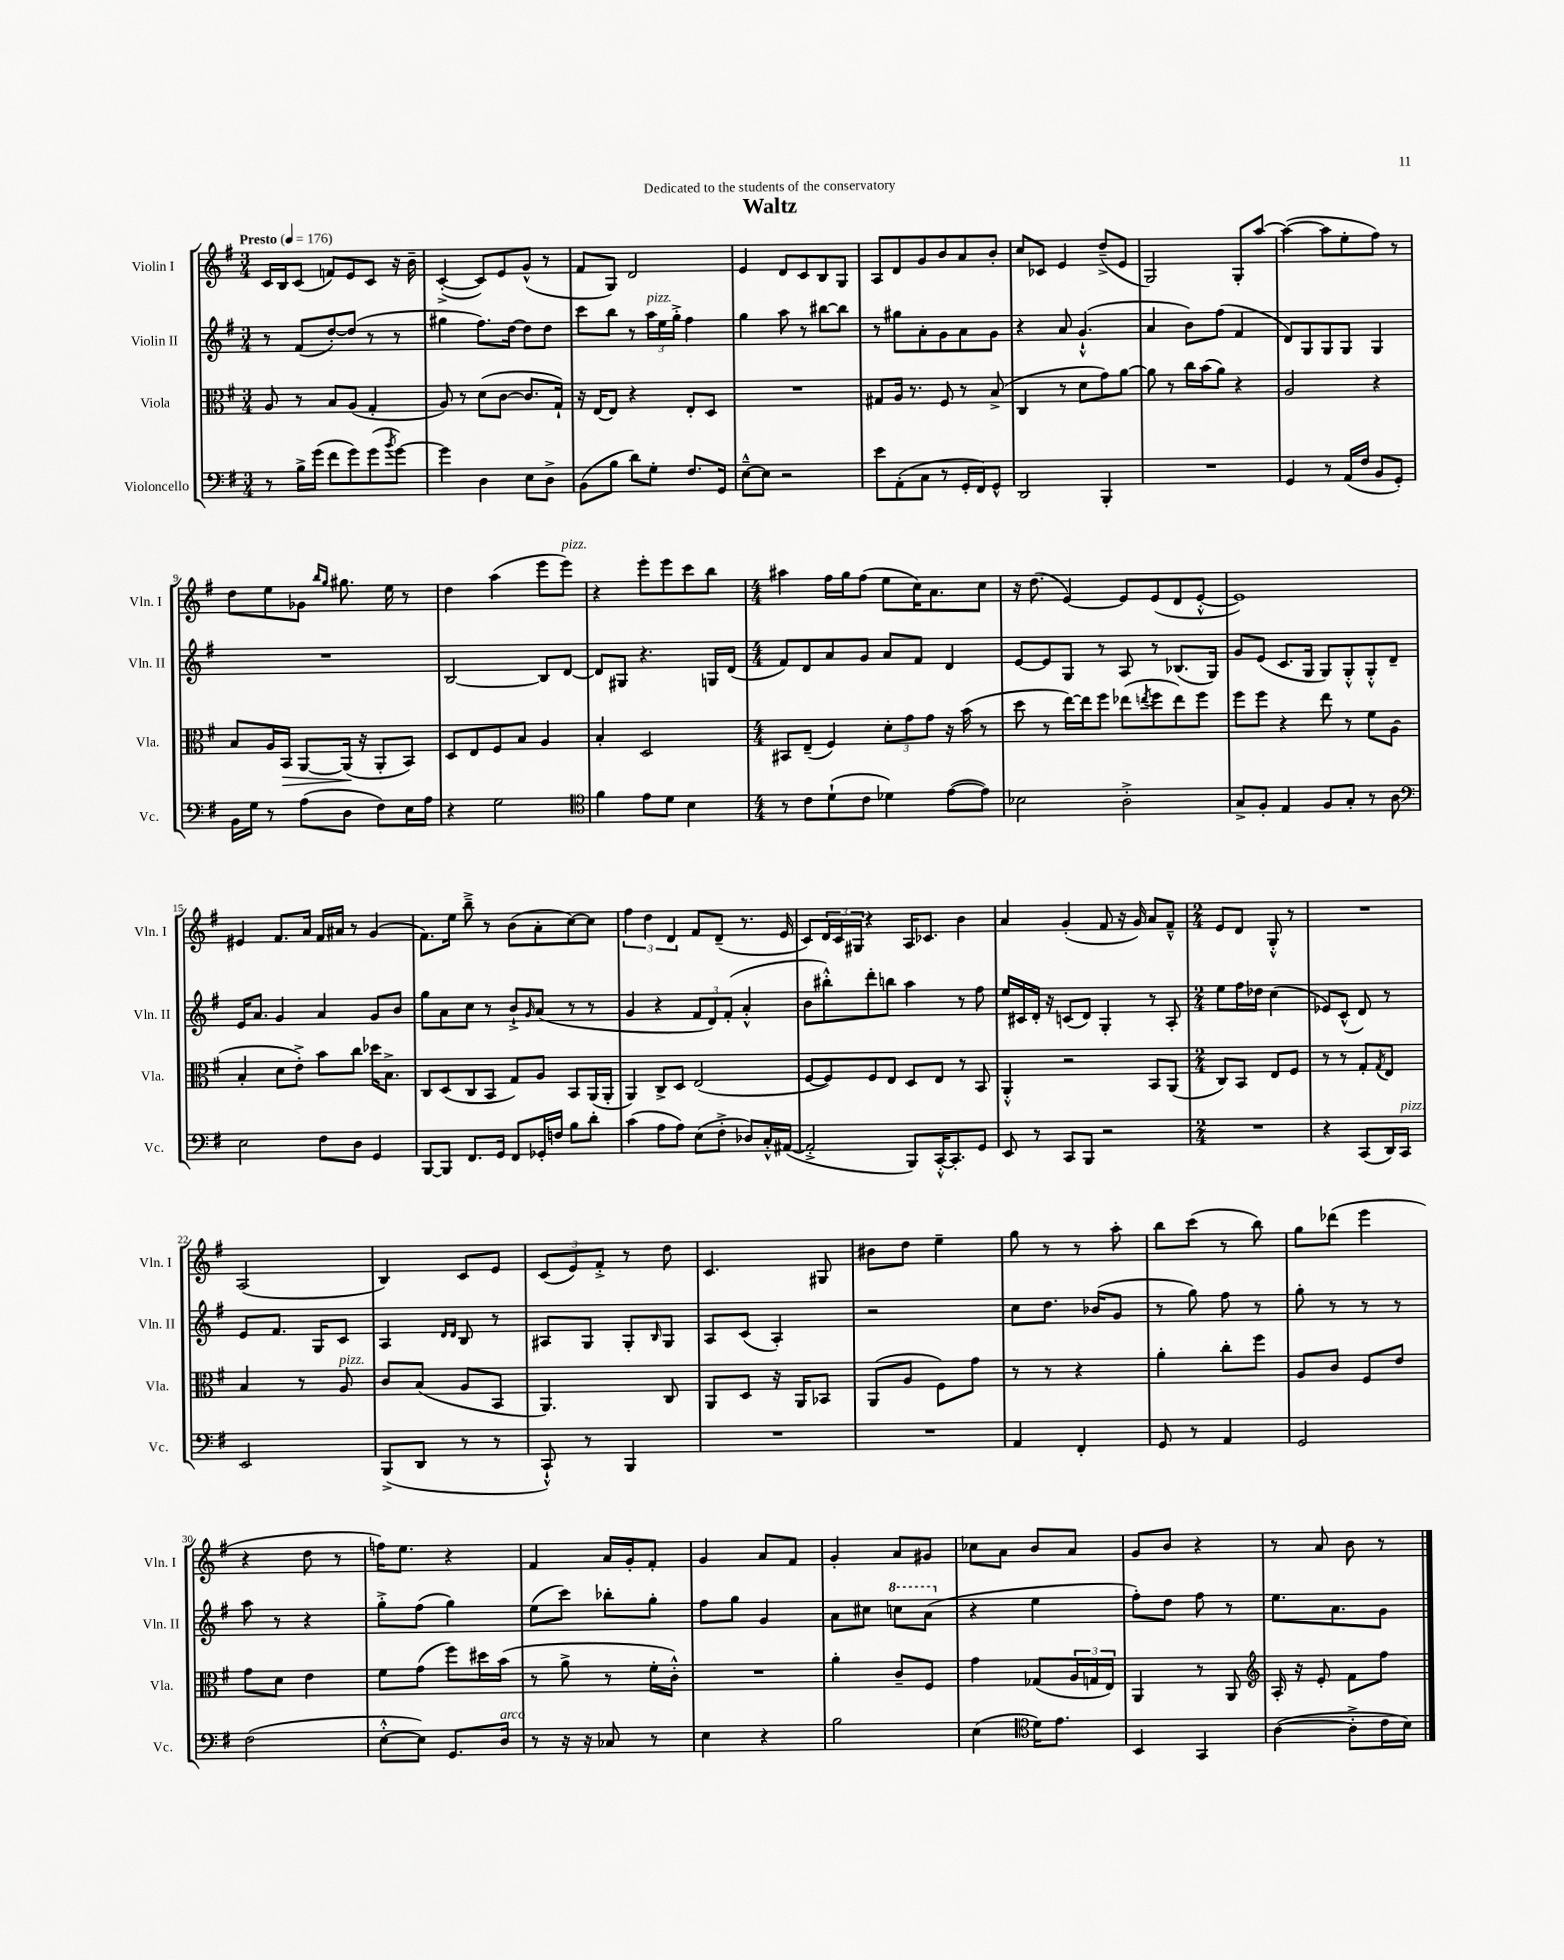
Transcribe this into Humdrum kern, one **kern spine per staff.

**kern	**kern	**dynam	**kern	**kern
*part4	*part3	*part3	*part2	*part1
*staff4	*staff3	*staff3	*staff2	*staff1
*I"Violoncello	*I"Viola	*	*I"Violin II	*I"Violin I
*I'Vc.	*I'Vla.	*	*I'Vln. II	*I'Vln. I
*clefF4	*clefC3	*	*clefG2	*clefG2
*k[f#]	*k[f#]	*	*k[f#]	*k[f#]
*M3/4	*M3/4	*	*M3/4	*M3/4
*MM176	*MM176	*	*MM176	*MM176
=1	=1	=1	=1	=1
!	!	!	!	!LO:TX:a:B:t=Presto
8r	8A/	.	8r	16c/LL
.	.	.	.	16B/J
16B^\LL	8r	.	(8f#/L	(8c/J
(16g\JJ	.	.	.	.
8f#\L	8B/L	.	[8dd'/)	8fn/L)
8g\)	(8A/J	.	(8dd/J]	8e/
(8g\	4G'/	.	8r	8c/J
8qb/	.	.	.	.
[8g\J)	.	.	8r	16r
.	.	.	.	16b~\
=2	=2	=2	=2	=2
4g\]	8A/)	.	4gg#X\	([4c'^/
.	8r	.	.	.
4D\	(8d\L	.	8.ff#\L)	8c/L])
.	[8c\J	.	.	8e/
.	.	.	[16dd\Jk	.
8E\L	8.c/L]	.	8dd\L]	(8g^^/J
8D^\J	.	.	8dd\J	8r
.	16G`/Jk)	.	.	.
=3	=3	=3	=3	=3
(8BB\L	16r	.	8ccc\L	8f#/L
.	[16E/KL	.	.	.
8B\J	8E/J]	.	8bb\J	8G/J)
8d\L)	4r	.	8r	2d/
!	!	!	!LO:TX:a:i:t=pizz.	!
8G'\J	.	.	24aa\LL	.
.	.	.	24ee\	.
.	.	.	24gg'^\JJ	.
8.F#/L	8E'/L	.	4ff#\	.
.	8D/J	.	.	.
16GG/Jk	.	.	.	.
=4	=4	=4	=4	=4
[8E~^^\L	2.r	.	4gg\	4e/
8E\J]	.	.	.	.
2r	.	.	8aa\	8d/L
.	.	.	8r	8c/
.	.	.	[8bb#X\L	8B/
.	.	.	8bb#\J]	8G/J
=5	=5	=5	=5	=5
8e\L	8G#X/L	.	8r	8A/L
(8AA'\	16A/Jk	.	8gg#X\L	8d/
.	8.r	.	.	.
8C\J	.	.	8a'\	8g/
8r	8F#/	.	8g\	8b/
16GG'/LL	8r	.	8a\	8a/
16FF#/J)	.	.	.	.
8GG^^/J	(8B^/	.	8g\J	8b'/J
=6	=6	=6	=6	=6
2DD/	4C/	.	4r	8cc/L
.	.	.	.	8c-X/J
.	8r	.	8a/	4e/
.	8d\L	.	(4.g`^^/	.
4BBB'/	8g\)	.	.	(8dd~^/L
.	[8a\J	.	.	8e/J
=7	=7	=7	=7	=7
2.r	8a\]	.	4a/	2G/)
.	8r	.	.	.
.	16cc\LL	.	8b\L)	.
.	(16b\J	.	.	.
.	8a\J)	.	(8ff#\J	.
.	4r	.	4f#/	8G'/L
.	.	.	.	[8aa/J
=8	=8	=8	=8	=8
4GG/	2A/	.	8d/L)	(4aa\_
.	.	.	8G/	.
8r	.	.	8G/	8aa\L]
(16AA/LL	.	.	8G/J	8ee'\
16F#/JJ	.	.	.	.
8BB/L	4r	.	4G/	8ff#\J)
8GG'/J)	.	.	.	8r
!!LO:LB:g=z
=9	=9	=9	=9	=9
16BB\LL	8B/L	.	2.r	8dd\L
16G\JJ	.	.	.	.
8r	16A/L	.	.	8ee\
!	!	!LO:HP:b	!	!
.	16BB/JJ	>	.	.
(8A\L	[8AA/L	.	.	8g-X\J
.	.	.	.	16qqbb/LL
.	.	.	.	16qqgg/JJ
8D\J	(16AA/Jk]	.	.	8.gg#X\
.	16r	]	.	.
8F#\L)	8AA'/L	.	.	.
.	.	.	.	16ee\
16E\L	8BB/J)	.	.	8r
16A\JJ	.	.	.	.
=10	=10	=10	=10	=10
4r	8D/L	.	[2B/	4dd\
.	8E/	.	.	.
2G\	8F#/	.	.	(4aa\
.	8B/J	.	.	.
.	4A/	.	8B/L]	8eee\L
!	!	!	!	!LO:TX:a:i:t=pizz.
.	.	.	[8d/J	8eee\J)
=11	=11	=11	=11	=11
*clefC4	*	*	*	*
4f#\	4B'/	.	8d/L]	4r
.	.	.	8G#X/J	.
8e\L	2D/	.	4.r	8eee'\L
8d\J	.	.	.	8eee\
4B\	.	.	.	8ccc\
.	.	.	16Gn/LL	8bb\J
.	.	.	(16d/JJ	.
=12	=12	=12	=12	=12
*M4/4	*M4/4	*	*M4/4	*M4/4
8r	8BB#X/L	.	8f#/L)	4aa#X\
8c\L	(8E~/J	.	8d/	.
(8d`\	4F#/)	.	8a/	16ff#\LL
.	.	.	.	16gg\J
8c\J	.	.	8g/J	(8ff#\J
4d-X\)	12d'\L	.	8a/L	8ee\L
.	12g\	.	.	.
.	.	.	8f#/J	16cc\K)
.	12g\J	.	.	.
.	.	.	.	8.a\
([8e\L	16r	.	4d/	.
.	(16b\	.	.	.
8e\J])	8r	.	.	8cc\J
=13	=13	=13	=13	=13
2B-X\	8dd\	.	[8e/L	16r
.	.	.	.	(8.dd\
.	8r	.	8e/]	.
.	[16ee\LL)	.	8G/J	[4e/)
.	16ee\J]	.	.	.
.	8ff#\J	.	8r	.
2A'^\	(8ee-X\L	.	8A/	8e/L]
.	8qeen/	.	.	.
.	8ff#\	.	8r	(8e/
.	8ee\)	.	(8.B-X/L	8d/
.	8ff#\J	.	.	[8e'^^/J
.	.	.	16G/Jk)	.
=14	=14	=14	=14	=14
8G^/L	8ff#\L	.	8g/L	1e])
8F#'/J	8ff#\J	.	(8e/J	.
4E/	4r	.	8.c/L	.
.	.	.	16G/Jk	.
8F#/L	8ee\	.	8G/L)	.
8G'/J	8r	.	8G'^^/	.
8r	8f#\L	.	8G'^^/	.
8A\	(8A\J	.	8d~/J	.
!!LO:LB:g=z
=15	=15	=15	=15	=15
*clefF4	*	*	*	*
2E\	4B'/	.	16e/KL	4e#X/
.	.	.	8.a/J	.
.	8d\L	.	4g/	8.f#/L
.	8e'^\J)	.	.	.
.	.	.	.	16a/Jk
8F#\L	8b\L	.	4a/	16f#/LL
.	.	.	.	16a#X/JJ
8D\J	8cc\J	.	.	8r
4GG/	16dd-X\KL	.	8g/L	(4g/
.	8.B^\J	.	.	.
.	.	.	8b/J	.
=16	=16	=16	=16	=16
[8BBB/L	8C/L	.	8gg\L	8.f#\L)
8BBB/J]	(8D/	.	8a\	.
.	.	.	.	16ee\Jk
8.FF#/L	8C/	.	8cc\J	8bb~^\
.	8BB/J	.	8r	8r
16GG/Jk	.	.	.	.
8FF#/L	8G/L)	.	8b`^/L	(8b\L
.	.	.	16qqg/	.
16GG-X'/L	8A/J	.	(8a/J	8a'\
16Fn/JJ	.	.	.	.
8B\L	8BB/L	.	8r	[8cc\)
8d'\J	(16AA/L	.	8r	8cc\J]
.	16AA'/JJ	.	.	.
=17	=17	=17	=17	=17
(4c\	4AA/)	.	4g/	6ff#\
.	.	.	.	6dd\
8A\L	8C^/L	.	4r	.
.	.	.	.	6d/
8A\J)	8D/J	.	.	.
(8E\L	(2E/	.	12f#/L	8f#/L
.	.	.	12d/)	.
8F#'^\J	.	.	.	(8d~/J
.	.	.	(12f#'/J	.
8D-X/L)	.	.	4a'^^/	8.r
16C'^^/L	.	.	.	.
([16AA#X/JJ	.	.	.	16e/
=18	=18	=18	=18	=18
2AA#'^/]	[8F#/L	.	8b\L	8c/L)
.	8F#/])	.	8bb#X'^^\)	24d/L
.	.	.	.	24c/
.	.	.	.	24G#X/JJ
.	8F#/	.	8ddd'\	4r
.	8E/J	.	8bbn\J	.
8BBB/L)	8D/L	.	4aa\	16A/KL
.	.	.	.	8.c-X/J
[16CC'^^/K	8E/J	.	.	.
8.CC'/]	.	.	.	.
.	8r	.	8r	4b\
8GG/J	8BB/	.	8ff#\	.
=19	=19	=19	=19	=19
8EE/	4AA'^^/	.	16ee/LL	4a/
.	.	.	16c#X/	.
8r	.	.	16d'/JJ	.
.	.	.	16r	.
8CC/L	2r	.	(8cn/L	(4g'/
8BBB/J	.	.	8d/J)	.
2r	.	.	4G'/	8f#/
.	.	.	.	16r
.	.	.	.	16g/)
.	8BB/L	.	8r	8a/L
.	(8AA/J	.	8A'/	8f#~^^/J
=20	=20	=20	=20	=20
*M2/4	*M2/4	*	*M2/4	*M2/4
2r	8C/L)	.	8ee\L	8e/L
.	8BB/J	.	16ff#\L	8d/J
.	.	.	16dd-X\JJ	.
.	8E/L	.	(4cc\	8G'^^/
.	8F#/J	.	.	8r
=21	=21	=21	=21	=21
4r	8r	.	8e-X/L)	2r
.	8r	.	(8c^^/J	.
(8CC/L	8G'/L	.	8d/)	.
.	8qG/	.	.	.
16DD/L)	8E/J	.	8r	.
!LO:TX:a:i:t=pizz.	!	!	!	!
16CC/JJ	.	.	.	.
!!LO:LB:g=z
=22	=22	=22	=22	=22
2EE/	4B/	.	8e/L	(2A/
.	.	.	8.f#/J	.
.	8r	.	.	.
.	.	.	16G/KL	.
!	!LO:TX:a:i:t=pizz.	!	!	!
.	8A/	.	8c/J	.
=23	=23	=23	=23	=23
(8BBB^/L	8c/L	.	4A/	4B/)
8DD/J	(8B/J	.	.	.
.	.	.	16qqd/LL	.
.	.	.	16qqd/JJ	.
8r	8A/L	.	8B/	8c/L
8r	8BB/J	.	8r	8e/J
=24	=24	=24	=24	=24
8CC`^^/)	4.AA/)	.	8A#X/L	(12c/L
.	.	.	.	12e/)
8r	.	.	8G/J	.
.	.	.	.	12f#'^/J
4BBB/	.	.	8G'/L	8r
.	.	.	16qqB/	.
.	8C/	.	8G/J	8dd\
=25	=25	=25	=25	=25
2r	8AA/L	.	8A/L	4.c/
.	8D/J	.	(8c/J	.
.	16r	.	4A'/)	.
.	16AA/KL	.	.	.
.	8BB-X/J	.	.	8G#X/
=26	=26	=26	=26	=26
2r	(8AA/L	.	2r	8b#X\L
.	8A/J	.	.	8dd\J
.	8F#\L)	.	.	4ee~\
.	8g\J	.	.	.
=27	=27	=27	=27	=27
4AA/	8r	.	8cc\L	8gg\
.	8r	.	8.dd\J	8r
4FF#'/	4r	.	.	8r
.	.	.	(16b-X/KL	.
.	.	.	8g/J	8aa'\
=28	=28	=28	=28	=28
8GG/	4a'\	.	8r	8bb\L
8r	.	.	8gg\)	(8ccc\J
4AA/	8cc'\L	.	8ff#\	8r
.	8ff#\J	.	8r	8bb\)
=29	=29	=29	=29	=29
2GG/	8A/L	.	8gg'\	8gg\L
.	8c/J	.	8r	(8ddd-X\J
.	8F#/L	.	8r	4eee\
.	8e/J	.	8r	.
!!LO:LB:g=z
=30	=30	=30	=30	=30
(2F#\	8g\L	.	8aa\	4r
.	8d\J	.	8r	.
.	4e\	.	4r	8dd\
.	.	.	.	8r
=31	=31	=31	=31	=31
[8E'^^\L	8f#\L	.	8gg'^\L	16ffn\KL)
.	.	.	.	8.ee\J
8E\J])	(8g\J	.	(8ff#\J	.
8.GG/L	8ff#\L)	.	4gg\)	4r
.	16dd#X\L	.	.	.
!LO:TX:a:i:t=arco	!	!	!	!
16D/Jk	(16b\JJ	.	.	.
=32	=32	=32	=32	=32
8r	8r	.	(8ee\L	4f#/
16r	8a^\	.	8ccc\J)	.
16r	.	.	.	.
8C-X/	8r	.	8bb-X'\L	16a/LL
.	.	.	.	16g'/J
8r	16f#'\LL	.	8gg'\J	8f#'/J
.	16c'^^\JJ)	.	.	.
=33	=33	=33	=33	=33
4E\	2r	.	8ff#\L	4g/
.	.	.	8gg\J	.
4r	.	.	4g/	8a/L
.	.	.	.	8f#/J
=34	=34	=34	=34	=34
2B\	4a'\	.	8a\L	4g'/
.	.	.	8cc#X\J	.
*	*	*	*8va	*
.	8c~/L	.	8cccn\L	8a/L
.	8F#/J	.	(8aa\J	8g#X/J
=35	=35	=35	=35	=35
*	*	*	*X8va	*
(4E\	4g\	.	4r	8cc-X\L
.	.	.	.	8a\J
*clefC4	*	*	*	*
16d\KL)	(8G-X/L	.	4ee\	8b/L
8.e\J	.	.	.	.
.	24A/L	.	.	8a/J
.	24Gn/	.	.	.
.	24E/JJ)	.	.	.
=36	=36	=36	=36	=36
4BB/	4AA/	.	8ff#'\L)	8g/L
.	.	.	8dd\J	8b/J
4GG/	8r	.	8ff#\	4r
.	8AA/	.	8r	.
=37	=37	=37	=37	=37
*	*clefG2	*	*	*
([4A\	16A'/	.	8.ee\L	8r
.	16r	.	.	.
.	8e'/	.	.	8a/
.	.	.	8.a\	.
8A'^\L]	8f#\L	.	.	8b\
16c\L	8ff#\J	.	8g\J	8r
16B\JJ)	.	.	.	.
==	==	==	==	==
*-	*-	*-	*-	*-
